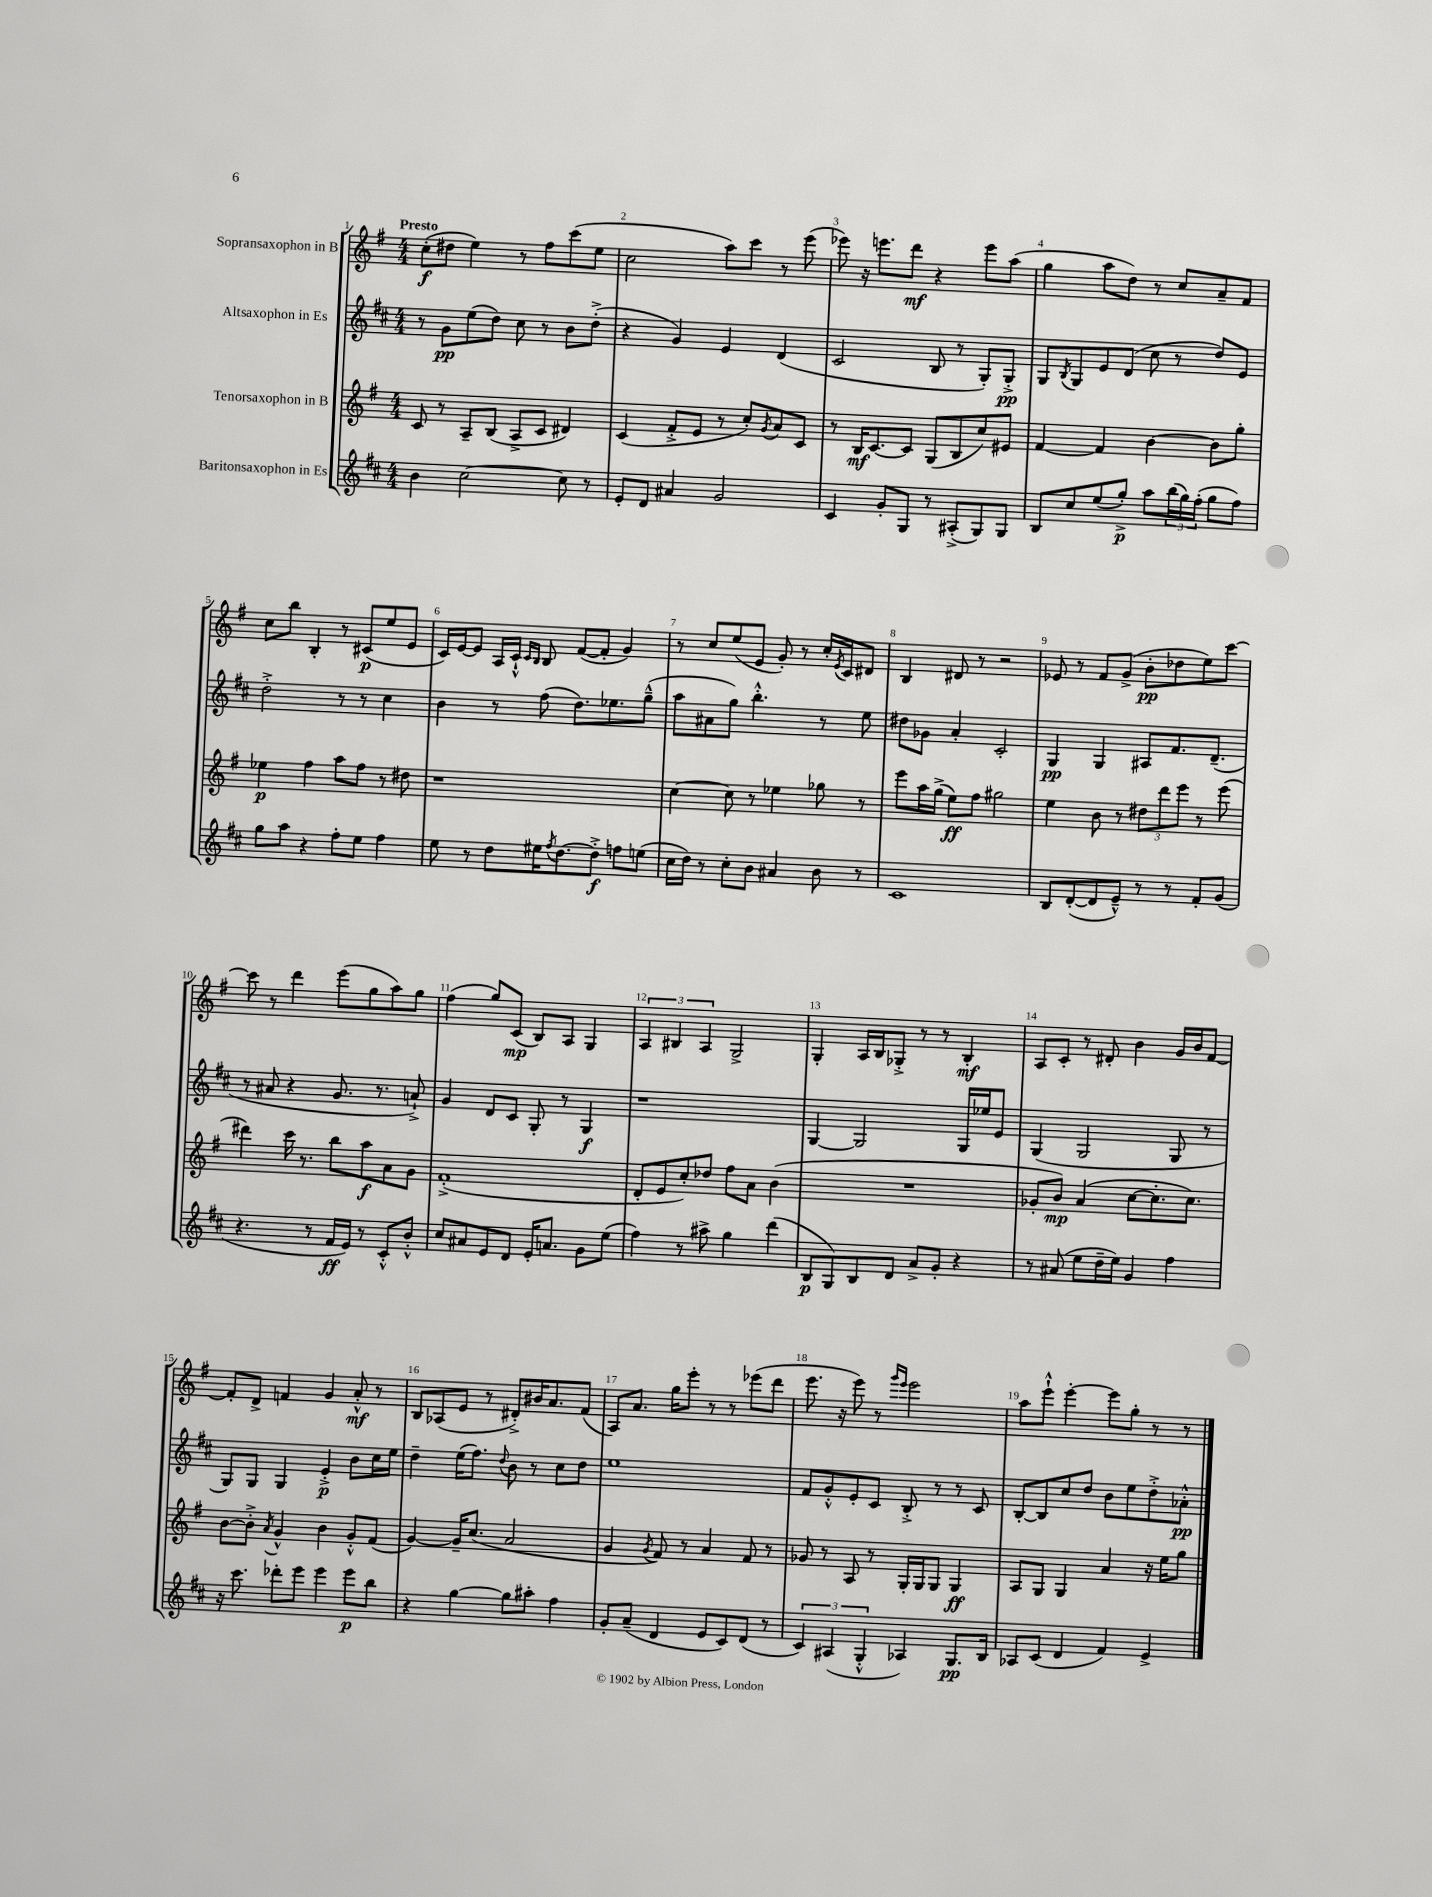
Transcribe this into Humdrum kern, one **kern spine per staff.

**kern	**dynam	**kern	**dynam	**kern	**dynam	**kern	**dynam
*part4	*part4	*part3	*part3	*part2	*part2	*part1	*part1
*staff4	*staff4	*staff3	*staff3	*staff2	*staff2	*staff1	*staff1
*I"Baritonsaxophon in Es	*	*I"Tenorsaxophon in B	*	*I"Altsaxophon in Es	*	*I"Sopransaxophon in B	*
*clefG2	*	*clefG2	*	*clefG2	*	*clefG2	*
*k[f#c#]	*	*k[f#]	*	*k[f#c#]	*	*k[f#]	*
*M4/4	*	*M4/4	*	*M4/4	*	*M4/4	*
=1	=1	=1	=1	=1	=1	=1	=1
!	!	!	!	!	!	!LO:TX:a:B:t=Presto	!
4b\	.	8c/	.	8r	.	(8cc'\L	f
.	.	8r	.	8g\L	pp	8dd#X\J	.
[2cc#\	.	8A~/L	.	(8ee\	.	4ee\)	.
.	.	(8B/J	.	8dd\J)	.	.	.
.	.	8A^/L	.	8cc#\	.	8r	.
.	.	8c/J	.	8r	.	8ff#\L	.
8cc#\]	.	4d#X/)	.	8b\L	.	(8ccc\	.
8r	.	.	.	(8dd'^\J	.	8ee\J	.
=2	=2	=2	=2	=2	=2	=2	=2
8e'/L	.	(4c/	.	4r	.	2cc\	.
8d/J	.	.	.	.	.	.	.
4a#X/	.	8f#'^/L	.	4g/)	.	.	.
.	.	8e/J	.	.	.	.	.
2g/	.	8r	.	4e/	.	8aa\L)	.
.	.	8cc'/L)	.	.	.	8ccc\J	.
.	.	8qg/	.	.	.	.	.
.	.	8a/	.	(4d/	.	8r	.
.	.	8c/J	.	.	.	(8eee\	.
=3	=3	=3	=3	=3	=3	=3	=3
4c#/	.	8r	.	2c#/	.	8eee-X\)	.
.	.	16B/KL	mf	.	.	16r	.
.	.	[8.c/	.	.	.	8.eeen\L	.
8g'/L	.	.	.	.	.	.	.
8G/J	.	8c/J]	.	.	.	8ddd\J	mf
8r	.	(8G/L	.	8B/	.	4r	.
(8A#X'^/L	.	8B/	.	8r	.	.	.
8G/)	.	8cc/)	.	8G'/L)	.	8eee\L	.
8G/J	.	8e#X/J	.	8G'^/J	pp	(8aa\J	.
=4	=4	=4	=4	=4	=4	=4	=4
8B/L	.	[4f#/	.	8G/L	.	4gg\	.
.	.	.	.	8qB/	.	.	.
8cc#/	.	.	.	8G/	.	.	.
(8ee/	.	4f#/]	.	8e/	.	8aa\L	.
8gg'^/J)	p	.	.	(8d/J	.	8dd\J)	.
8aa\L	.	[4b\	.	8cc#\	.	8r	.
(24bb\L	.	.	.	8r	.	8cc/L	.
24gg\)	.	.	.	.	.	.	.
(24ff#'\JJ	.	.	.	.	.	.	.
8gg\L	.	8b\L]	.	8dd/L)	.	8a~/	.
8ff#\J)	.	8gg'\J	.	8e/J	.	8f#/J	.
!!LO:LB:g=z
=5	=5	=5	=5	=5	=5	=5	=5
8gg\L	.	4ee-X\	p	2dd'^\	.	8cc\L	.
8aa\J	.	.	.	.	.	8bb\J	.
4r	.	4ff#\	.	.	.	4B'/	.
8ff#'\L	.	8aa\L	.	8r	.	8r	.
8ee\J	.	8ff#\J	.	8r	.	(8c#X/L	p
4ff#\	.	8r	.	4cc#\	.	8ee/	.
.	.	8dd#X\	.	.	.	8e/J	.
=6	=6	=6	=6	=6	=6	=6	=6
8ee\	.	1r	.	4b\	.	16c/LL)	.
.	.	.	.	.	.	[16e/J	.
8r	.	.	.	.	.	8e/J]	.
8dd\L	.	.	.	8r	.	16A/LL	.
.	.	.	.	.	.	16c`^^/JJ	.
.	.	.	.	.	.	16qqc/LL	.
.	.	.	.	.	.	16qqB/JJ	.
16ee#X\K	.	.	.	(8ff#\	.	8B/	.
8qff#/	.	.	.	.	.	.	.
[8.dd\	.	.	.	.	.	.	.
.	.	.	.	8.dd\L)	.	([8f#/L	.
8dd'^\J]	f	.	.	.	.	8f#'/J]	.
.	.	.	.	8.ee-X\	.	.	.
8ffn\L	.	.	.	.	.	4g/)	.
(8een\J	.	.	.	(8gg~^^\J	.	.	.
=7	=7	=7	=7	=7	=7	=7	=7
16cc#\LL	.	[4cc\	.	8aa\L	.	8r	.
16dd\JJ)	.	.	.	.	.	.	.
8r	.	.	.	8a#X\	.	8cc/L	.
8cc#'\L	.	8cc\]	.	8gg\J)	.	(8ee/	.
8b\J	.	8r	.	4.bb'^^\	.	8e/J	.
4a#X/	.	4ee-X\	.	.	.	8g'/)	.
.	.	.	.	.	.	8r	.
8b\	.	8gg-X\	.	8r	.	16cc'/LL	.
.	.	.	.	.	.	8qe/	.
.	.	.	.	.	.	16c/J	.
8r	.	8r	.	8ee\	.	8d#X/J	.
=8	=8	=8	=8	=8	=8	=8	=8
1c#	.	8eee\L	.	8dd#X\L	.	4B/	.
.	.	16aa\L	.	8g-X\J	.	.	.
.	.	(16gg^\JJ	.	.	.	.	.
.	.	8ee\L)	ff	4a'/	.	8d#X/	.
.	.	8ff#\J	.	.	.	8r	.
.	.	2gg#X\	.	2c#'/	.	2r	.
=9	=9	=9	=9	=9	=9	=9	=9
8B/L	.	4ee\	.	4G/	pp	8e-X/	.
([8d'/	.	.	.	.	.	8r	.
8d/]	.	8b\	.	4G/	.	8f#/L	.
8e~^^/J)	.	8r	.	.	.	(8g^/J	.
8r	.	12dd#X\L	.	8A#X/L	.	8b'\L	pp
.	.	12ddd\	.	.	.	.	.
8r	.	.	.	8.f#/	.	8dd-X\	.
.	.	12eee\J	.	.	.	.	.
8f#'/L	.	8r	.	.	.	8ee\)	.
.	.	.	.	(8.d~/J	.	.	.
(8g/J	.	(8eee\	.	.	.	[8ccc\J	.
!!LO:LB:g=z
=10	=10	=10	=10	=10	=10	=10	=10
4.r	.	4ddd#X\)	.	8r	.	8ccc\]	.
.	.	.	.	8a#X/	.	8r	.
.	.	16ccc\	.	4r	.	4ddd\	.
.	.	8.r	.	.	.	.	.
8r	.	.	.	.	.	.	.
16f#/LL	ff	8bb\L	.	8.g/	.	(8eee\L	.
16e/JJ)	.	.	.	.	.	.	.
8r	.	8aa\	f	.	.	8gg\	.
.	.	.	.	8.r	.	.	.
8c#'^^/L	.	8a\	.	.	.	8aa\)	.
8b'^^/J	.	8g\J	.	8an`^/)	.	8gg\J	.
=11	=11	=11	=11	=11	=11	=11	=11
8cc#/L	.	(1f#'^	.	4g/	.	(4ff#\	.
8a#X/	.	.	.	.	.	.	.
8e/	.	.	.	8d/L	.	8gg/L)	.
8d/J	.	.	.	8c#/J	.	(8c/J	mp
16e'/KL	.	.	.	8G'/	.	8B/L)	.
8.an/J	.	.	.	.	.	.	.
.	.	.	.	8r	.	8A/J	.
8g\L	.	.	.	4G/	f	4G/	.
(8ee\J	.	.	.	.	.	.	.
=12	=12	=12	=12	=12	=12	=12	=12
4ff#\)	.	8d'/L	.	1r	.	6A/	.
.	.	8e/	.	.	.	.	.
.	.	.	.	.	.	6B#X/	.
8r	.	8cc'/)	.	.	.	.	.
.	.	.	.	.	.	6A/	.
8aa#X^\	.	8dd-X/J	.	.	.	.	.
4gg\	.	8ff#\L	.	.	.	2G^/	.
.	.	8a\J	.	.	.	.	.
(4ddd\	.	(4b\	.	.	.	.	.
=13	=13	=13	=13	=13	=13	=13	=13
8B/L	p	1r	.	[4G/	.	4G'/	.
8G/)	.	.	.	.	.	.	.
8B/	.	.	.	2G/]	.	16A/LL	.
.	.	.	.	.	.	16B/J	.
8d/J	.	.	.	.	.	8G-X'^/J	.
8a^/L	.	.	.	.	.	8r	.
8g'/J	.	.	.	.	.	8r	.
4r	.	.	.	16G/LL	.	4B'/	mf
.	.	.	.	16ee-X/J	.	.	.
.	.	.	.	8e/J	.	.	.
=14	=14	=14	=14	=14	=14	=14	=14
8r	.	8g-X'/L	.	(4G/	.	8A/L	.
(8a#X/	.	8b/J)	mp	.	.	8c'/J	.
8ee\L	.	(4a/	.	2G/	.	8r	.
16dd~\L	.	.	.	.	.	8d#X'/	.
16ee\JJ)	.	.	.	.	.	.	.
4g/	.	[8cc\L	.	.	.	4b\	.
.	.	8.cc'\]	.	.	.	.	.
4ff#\	.	.	.	8G/	.	16g/LL	.
.	.	8.cc\J)	.	.	.	16b/J	.
.	.	.	.	8r	.	[8f#/J	.
!!LO:LB:g=z
=15	=15	=15	=15	=15	=15	=15	=15
16r	.	[8b\L	.	8G/L)	.	8f#'/L]	.
8.ccc#\	.	.	.	.	.	.	.
.	.	8b'^\J]	.	8G/J	.	8d^/J	.
.	.	8qa/	.	.	.	.	.
8ddd-X'\L	.	4g^^/	.	4G/	.	4fn/	.
8eee\J	.	.	.	.	.	.	.
4eee\	.	4b\	.	4e'^/	p	4g/	.
8eee\L	p	8g'^^/L	.	8b\L	.	8a'^^/	mf
8bb\J	.	(8f#/J	.	16cc#\L	.	8r	.
.	.	.	.	16ee\JJ	.	.	.
=16	=16	=16	=16	=16	=16	=16	=16
4r	.	[4g/)	.	4dd~\	.	8B/L	.
.	.	.	.	.	.	(8A-X/	.
[4gg\	.	16g~/KL]	.	(16ee\KL	.	8e/J	.
.	.	(8.cc/J	.	8.ff#\J)	.	.	.
.	.	.	.	.	.	8r	.
.	.	.	.	8qqdd/	.	.	.
8gg\L]	.	2a/	.	8b\	.	8d#X'^/L)	.
8aa#X'\J	.	.	.	8r	.	16b#X/K	.
.	.	.	.	.	.	8.a/	.
4ff#\	.	.	.	8cc#\L	.	.	.
.	.	.	.	8dd\J	.	(8f#/J	.
=17	=17	=17	=17	=17	=17	=17	=17
8g'/L	.	4g/	.	1ee	.	8A/L)	.
(8a~/J	.	.	.	.	.	8.a/J	.
.	.	8qg/	.	.	.	.	.
4d/	.	8f#/)	.	.	.	.	.
.	.	.	.	.	.	16gg\KL	.
.	.	8r	.	.	.	8eee'\J	.
8e/L	.	4a/	.	.	.	8r	.
8c#/)	.	.	.	.	.	8r	.
(8d/J	.	8f#/	.	.	.	(8eee-X\L	.
8r	.	8r	.	.	.	8ddd\J	.
=18	=18	=18	=18	=18	=18	=18	=18
6c#/)	.	8g-X/	.	8f#/L	.	8.eee\	.
.	.	8r	.	8g'^^/	.	.	.
(6A#X/	.	.	.	.	.	.	.
.	.	.	.	.	.	16r	.
.	.	8A/	.	8e'/	.	8eee\)	.
6G'^^/	.	.	.	.	.	.	.
.	.	8r	.	8c#/J	.	8r	.
.	.	.	.	.	.	16qqggg/LL	.
.	.	.	.	.	.	16qqeee/JJ	.
4A-X/)	.	16G'/LL	.	8B'^/	.	2eee\	.
.	.	16G/J	.	.	.	.	.
.	.	8G/J	.	8r	.	.	.
8.G/L	pp	4G/	ff	8r	.	.	.
.	.	.	.	8c#/	.	.	.
16B/Jk	.	.	.	.	.	.	.
=19	=19	=19	=19	=19	=19	=19	=19
8A-X/L	.	8A/L	.	[8B'/L	.	8aa\L	.
(8c#/J	.	8G/J	.	8B/]	.	8eee`^^\J	.
4d/	.	4G/	.	8cc#/	.	[4eee'\	.
.	.	.	.	8dd/J	.	.	.
4f#/)	.	4a/	.	8b\L	.	8eee\L]	.
.	.	.	.	8ee\	.	8gg'\J	.
4e^/	.	16r	.	8dd'^\	.	8r	.
.	.	16ee\KL	.	.	.	.	.
.	.	8gg\J	.	8a-X'^^\J	pp	8r	.
==	==	==	==	==	==	==	==
*-	*-	*-	*-	*-	*-	*-	*-
